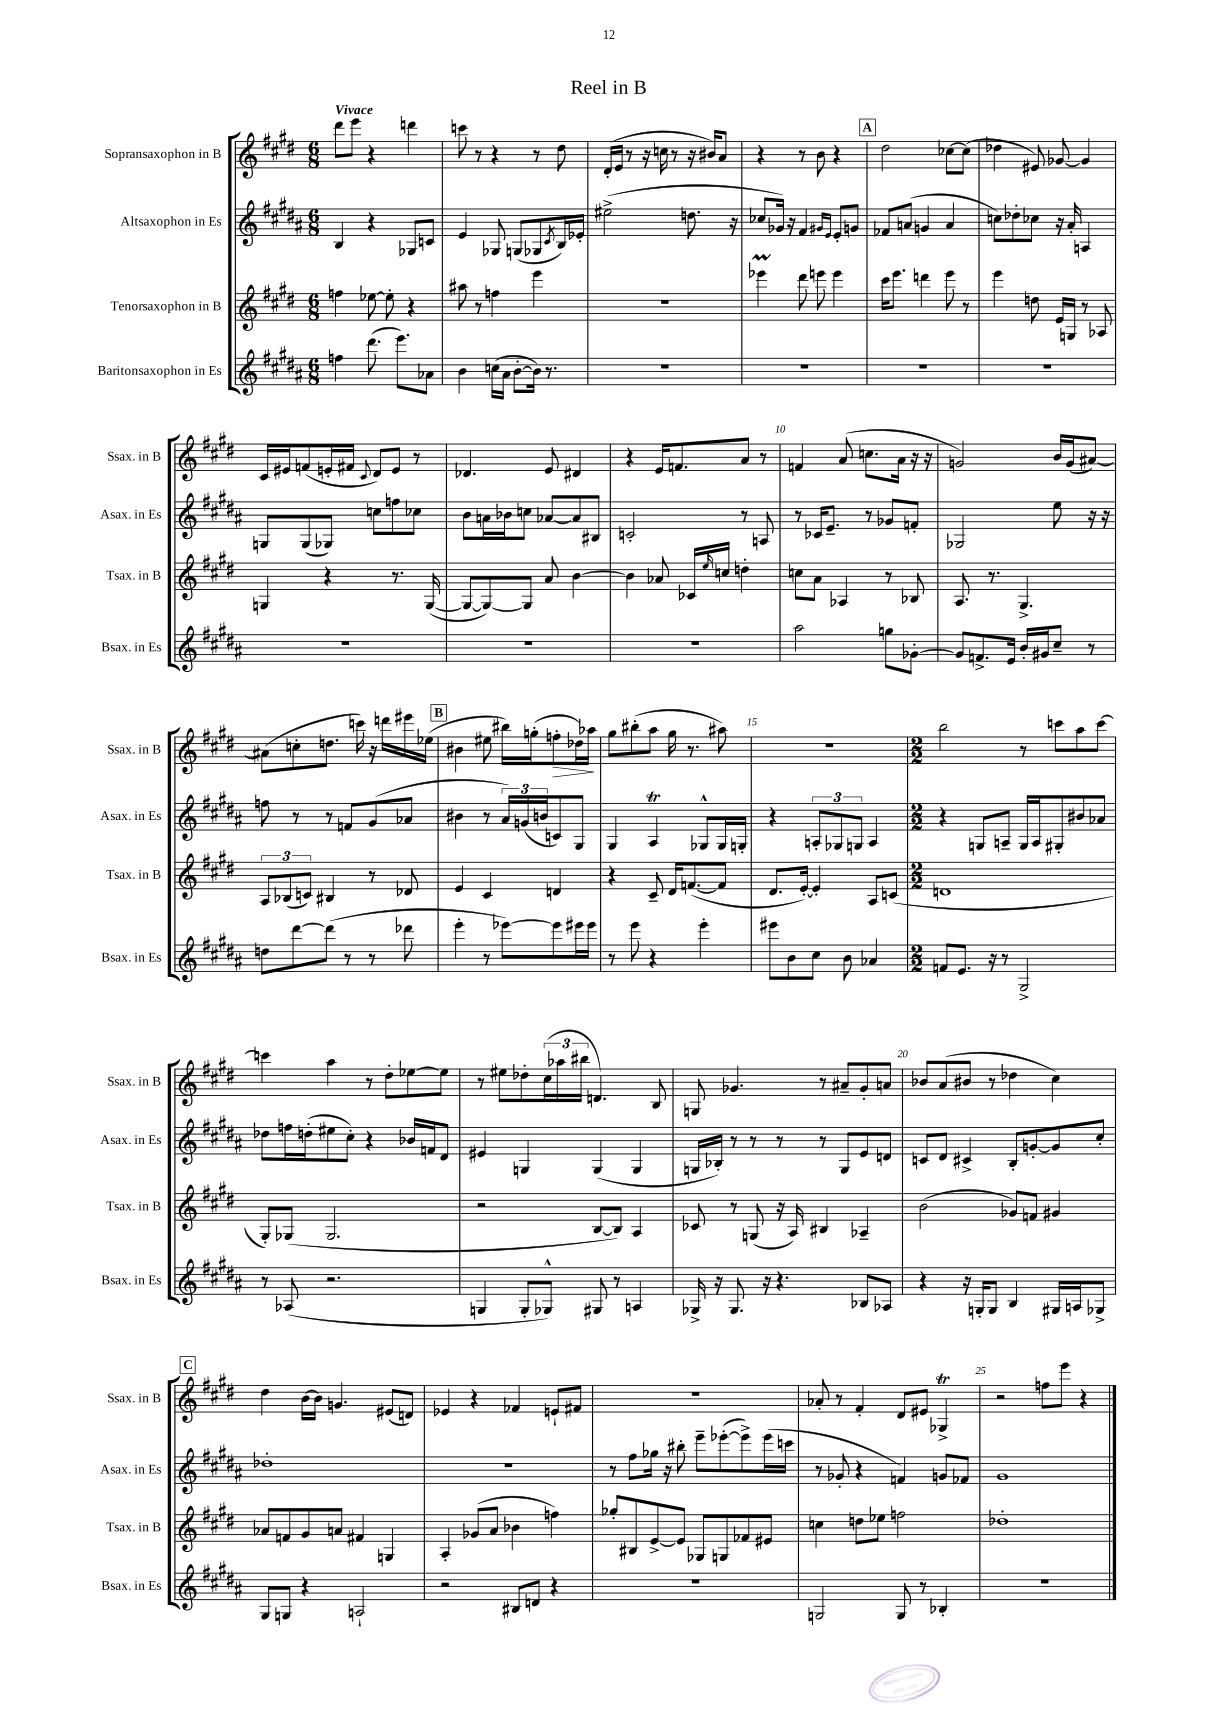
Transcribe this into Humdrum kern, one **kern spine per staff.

**kern	**kern	**kern	**kern
*staff4	*staff3	*staff2	*staff1
*clefG2	*clefG2	*clefG2	*clefG2
*k[f#c#g#d#a#]	*k[f#c#g#d#]	*k[f#c#g#d#a#]	*k[f#c#g#d#]
*M6/8	*M6/8	*M6/8	*M6/8
4ff	4ff	4B	8ddd#
.	.	.	8eee
(8.ddd#	[8ee-	4r	4r
.	8ee-']	.	.
8.eee)	.	.	.
.	4r	8G-	4ddd
8a-	.	8c	.
=	=	=	=
4b	8aa#	4e	8ccc
.	8r	.	8r
(16cc	4ff	8G-	4r
16a#	.	.	.
[8b'	.	(8G	.
16b])	4eee	8G-	8r
8.r	.	.	.
.	.	8qc#	.
.	.	16B)	8dd#
.	.	16e-'	.
=	=	=	=
2.r	2.r	(2ee#^	(16d#'
.	.	.	16e
.	.	.	8r
.	.	.	16r
.	.	.	16cc
.	.	.	8r
.	.	8.dd	16r
.	.	.	16b#)
.	.	.	8a
.	.	16r	.
=	=	=	=
2.r	4eee-	8cc-	4r
.	.	16g-)	.
.	.	16r	.
.	8ddd#	4f#	8r
.	8eee	.	8b
.	.	16qqg#	.
.	.	16qqe	.
.	4eee	8e'	4r
.	.	8g	.
=	=	=	=
2.r	16ccc#	8f-	2dd#
.	8.eee	.	.
.	.	(8a	.
.	4ddd	4g	.
.	8eee	4a	[8cc-
.	8r	.	(8cc-]
=	=	=	=
2.r	4eee	8cc)	4dd-
.	.	8dd-'	.
.	8dd	8cc-	8e#)
.	16e	16r	[8g-
.	16G	16a#'	.
.	8r	4A	4g-]
.	8A-	.	.
=	=	=	=
2.r	4G	8G	16c#
.	.	.	16e#
.	.	(8G	(8f
.	4r	8G-)	16e'
.	.	.	16f#
.	.	.	8qqc#
.	.	8cc	8d#)
.	8.r	8ff	8e
.	.	8cc-	8r
.	([16G	.	.
=	=	=	=
2.r	8G_	8b	4.d-
.	8G_)	16a	.
.	.	16b-	.
.	8G]	8cc	.
.	8a	[8a-	8e
.	[4b	8a-]	4d#
.	.	8B#	.
=	=	=	=
2.r	4b]	2c'	4r
.	8a-	.	16e
.	.	.	8.f
.	16c-	.	.
.	16qqee	.	.
.	16cc	.	.
.	4dd'	8r	8a
.	.	8A	8r
=	=	=	=
2aa#	8cc	8r	4f
.	8a	16c-	.
.	.	8.e~	.
.	4A-	.	(8a
.	.	8r	8.cc
8gg	8r	8g-	.
.	.	.	16a
[8g-'	8B-	8f'	16r
.	.	.	16r
=	=	=	=
8g-]	8.A	2G-	2g)
8.f^	.	.	.
.	8.r	.	.
16e	.	.	.
16b'	4.G#^	.	.
16g#	.	.	.
8cc#~	.	8ee	16b
.	.	.	(16g
8r	.	16r	[8a#)
.	.	16r	.
=	=	=	=
8dd	12A	8ff	(8a#]
.	(12B-	.	.
[8ddd#	.	8r	8cc'
.	12c)	.	.
(8ddd#]	4B#	8r	8.dd
8r	.	8f	.
.	.	.	16ccc)
8r	8r	(8g#	16r
.	.	.	16ddd
8ddd-	8d-	8a-	16eee#
.	.	.	(16ee-
=	=	=	=
4eee'	4e	4b#	4b#
8r	4c#	8r	8ee#
[8eee-)	.	24a#)	16bb#)
.	.	(24g	.
.	.	.	(16gg'
.	.	24b	.
8eee-]	4d	8c)	8ff'
16eee#	.	8G#	16dd-)
16eee#	.	.	16aa-
=	=	=	=
8r	4r	4G#	8gg#
8eee	.	.	(8bb#'
4r	8c#~	4A#	8aa
.	16d#	.	16gg#
.	([8.f	.	8.r
4eee'	.	8G-^^	.
.	8f]	16G-	8aa#)
.	.	16G'	.
=	=	=	=
8eee#	8.d#	4r	2.r
8b	.	.	.
.	[16e')	.	.
8cc#	4e']	12A'	.
.	.	12G-	.
8b	.	.	.
.	.	12G	.
4a-	8A	4A	.
.	(8c	.	.
=	=	=	=
*M2/2	*M2/2	*M2/2	*M2/2
8f	1d	4r	2bb
8.e	.	.	.
.	.	8G	.
16r	.	.	.
8r	.	8A~	.
2G#^	.	16G	8r
.	.	16A	.
.	.	8G#'	8ccc
.	.	8b#	8aa
.	.	8a-	[8ccc
=	=	=	=
8r	8G#')	8dd-	4ccc]
(8A-	(8G-	16ff	.
.	.	(16dd'	.
2.r	2.G-	8ee#	4aa
.	.	8cc#')	.
.	.	4r	8r
.	.	.	8dd#'
.	.	16b-	[8ee-
.	.	16f	.
.	.	8d#	8ee-]
=	=	=	=
4G	2r	4e#	8r
.	.	.	8ee#
8G'	.	4G	8dd-'
8G-^^)	.	.	(24cc#
.	.	.	24aa-
.	.	.	24bb#
8G#	[8B	(4G	4.d)
8r	8B])	.	.
4A	4A	4G	.
.	.	.	8B
=	=	=	=
16G-^	8c-	16G	8G
16r	.	16B-')	.
8.G-	8r	8r	4.g-
.	(8G	8r	.
16r	.	.	.
4.r	16r	8r	.
.	16A)	.	.
.	4B#	8r	8r
.	.	8G	8a#~
8B-	4A-~	8e	8g-'
8A-	.	8d	8a
=	=	=	=
4r	(2b	8c	8b-
.	.	8d#	(8a
16r	.	4c#^	8b#
16G'	.	.	.
8G	.	.	8r
4B	8g-)	8B'	4dd-
.	8f	[8g'	.
16G#	4g#	8g]	4cc#)
16A	.	.	.
8G-^	.	8cc#'	.
=	=	=	=
8G#	8a-	1dd-'	4dd#
8G	8f	.	.
4r	8g#	.	[16b
.	.	.	16b]
.	8a	.	4.g
2A`	4f#	.	.
.	4G	.	(8e#
.	.	.	8d)
=	=	=	=
2r	4A'	1r	4e-
.	(8g-	.	4r
.	8a	.	.
8B#	4b-	.	4f-
8d	.	.	.
4r	4ff)	.	8e`
.	.	.	8f#
=	=	=	=
1r	8gg-'	8r	1r
.	8B#	8ff#	.
.	[8e^	16gg-	.
.	.	16r	.
.	8e]	8bb#'	.
.	8G-	8eee~	.
.	8G	([8eee-'	.
.	8f-	8eee-^])	.
.	8e#	(16eee-	.
.	.	16ccc	.
=	=	=	=
2G	4cc	8r	8a-'
.	.	8g-'	8r
.	8dd	4r	4f#'
.	8ee-	.	.
8G	2ff	4f)	8d#
8r	.	.	8e#
4B-'	.	8g	4G-^
.	.	8f-	.
=	=	=	=
1r	1dd-'	1g#	2r
.	.	.	8ff
.	.	.	8eee
.	.	.	4r
==	==	==	==
*-	*-	*-	*-
